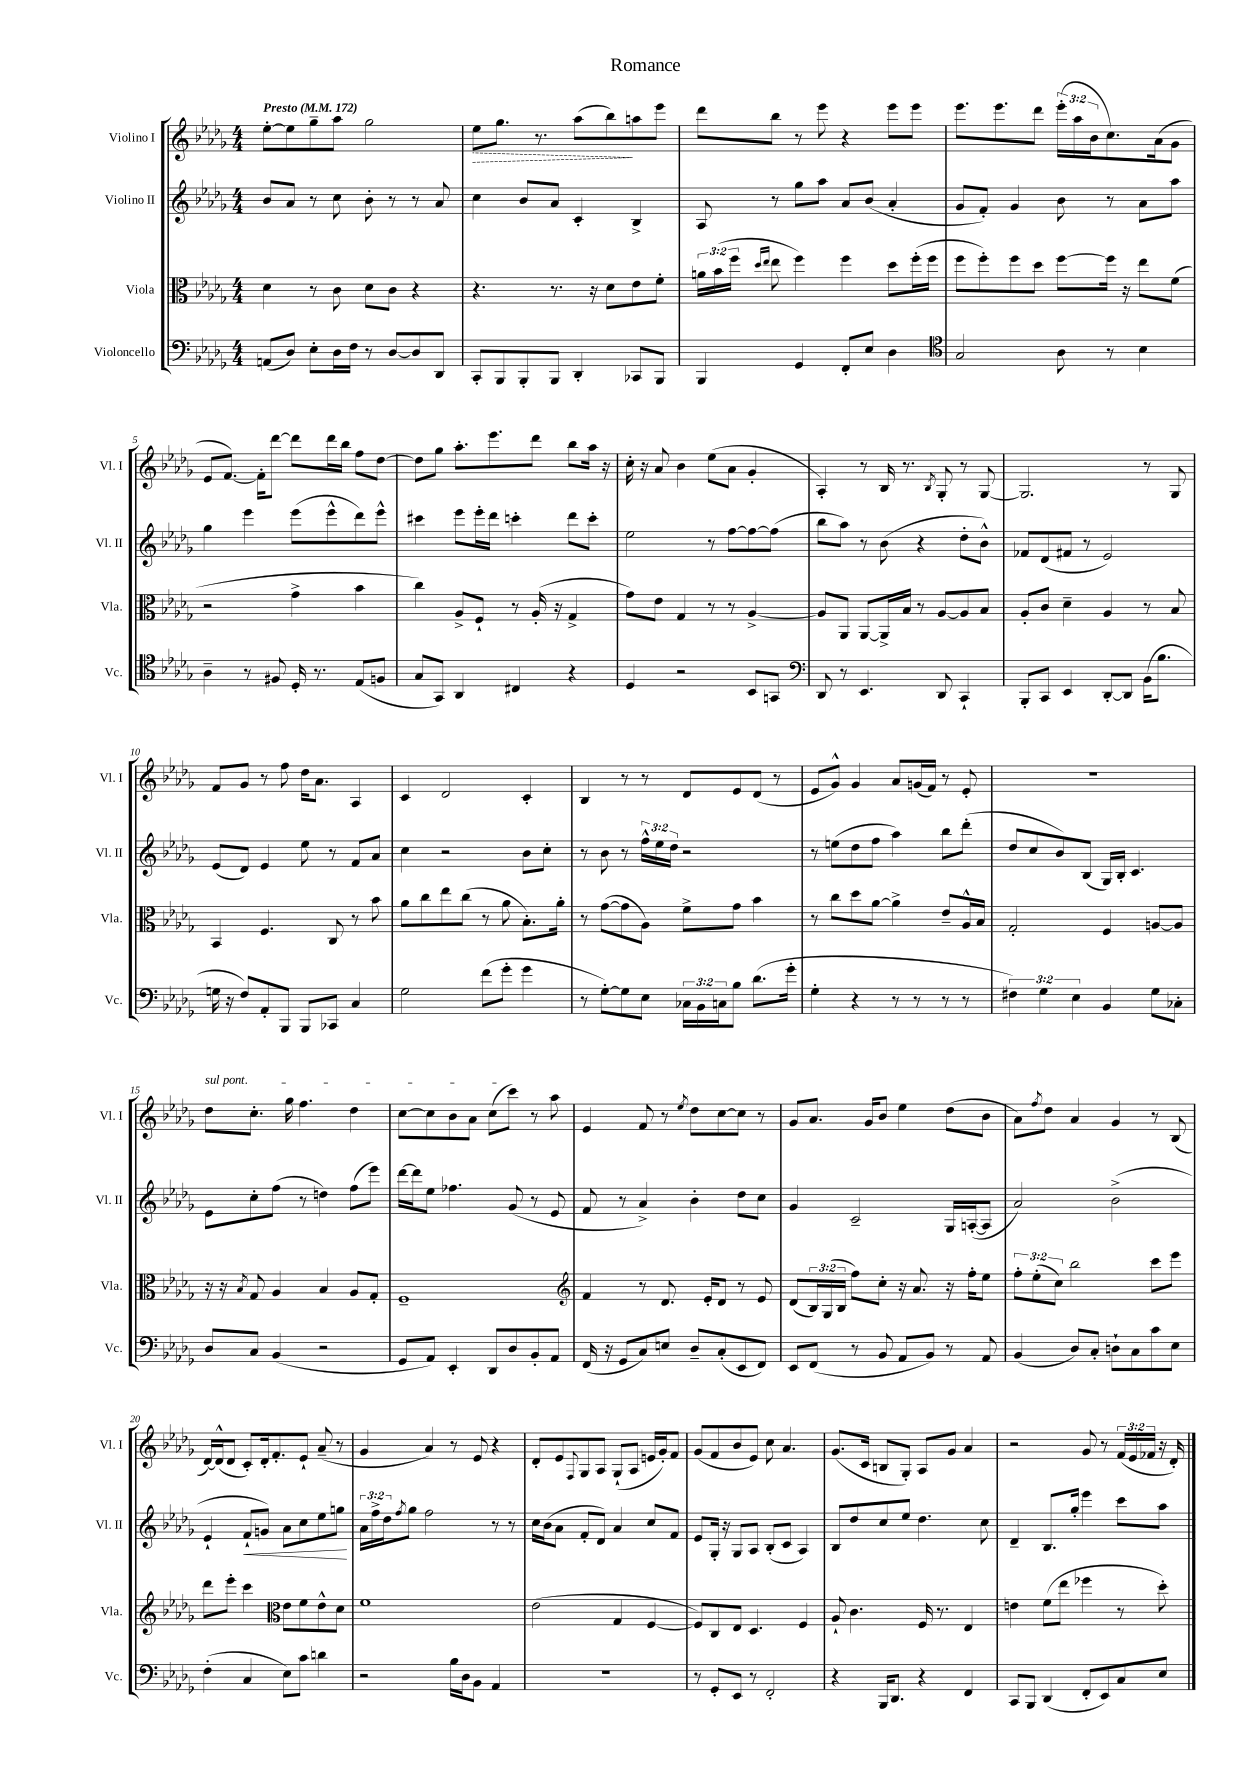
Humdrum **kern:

**kern	**kern	**kern	**kern
*staff4	*staff3	*staff2	*staff1
*clefF4	*clefC3	*clefG2	*clefG2
*k[b-e-a-d-g-]	*k[b-e-a-d-g-]	*k[b-e-a-d-g-]	*k[b-e-a-d-g-]
*M4/4	*M4/4	*M4/4	*M4/4
*MM172	*MM172	*MM172	*MM172
(8AA	4d-	8b-	[8ee-'
8D-)	.	8a-	8ee-]
8E-'	8r	8r	8gg-~
16D-	8c	8cc	8aa-
16F	.	.	.
8r	8d-	8b-'	2gg-
[8D-	8c	8r	.
8D-]	4r	8r	.
8DD-	.	8a-	.
=	=	=	=
8CC'	4.r	4cc	8ee-
8BBB-	.	.	8.gg-
8BBB-'	.	8b-	.
.	.	.	8.r
8BBB-	8.r	8a-	.
4DD-'	.	4c'	(8aa-
.	16r	.	.
.	8d-	.	8bb-)
8CC-	8e-	4B-^	8aa
8BBB-	8f'	.	8eee-
=	=	=	=
4BBB-	24a	8A-	8ddd-
.	(24b-	.	.
.	24ff	.	.
.	16qqdd-	.	.
.	16qqee-	.	.
.	8ee-	8r	8bb-
4GG-	4ff)	8gg-	8r
.	.	8aa-	8eee-
8FF'	4ff	8a-	4r
8E-	.	(8b-	.
4D-	8dd-	4a-'	8eee-
.	(16ff'	.	8eee-
.	16ff	.	.
=	=	=	=
*clefC4	*	*	*
2G-	8ff	8g-	8.eee-
.	8ff')	8f')	.
.	.	.	8.eee-
.	8ff	4g-	.
.	8dd-	.	8ddd-
8A-	[8ff	8b-	(24eee-'
.	.	.	24aa-
.	.	.	24b-
8r	16ff]	8r	8.cc)
.	16r	.	.
4B-	8ee-	8a-	.
.	.	.	(16a-
.	(8f	8aa-	8g-
=	=	=	=
4A-~	2r	4gg-	8e-
.	.	.	[8.f)
8r	.	4eee-	.
.	.	.	16f']
8F#	.	.	[8ddd-
16D-'	4g-^	(8eee-	8ddd-]
8.r	.	.	.
.	.	8eee-^^	16ddd-
.	.	.	16bb-
(8E-	4b-	8ddd-)	8ff
8F	.	8eee-^^	[8dd-
=	=	=	=
8G-	4cc)	4ccc#	8dd-]
8GG-)	.	.	8gg-
4AA-	8A-^	8eee-	8.aa-'
.	8F`	16eee-'	.
.	.	16ddd-	8.eee-
4C#	8r	4ccc'	.
.	(16A-'	.	8ddd-
.	16r	.	.
4r	4G-^	8ddd-	8bb-
.	.	8ccc'	16aa-
.	.	.	16r
=	=	=	=
4D-	8g-)	2ee-	16cc'
.	.	.	16r
.	8e-	.	8a-
2r	4G-	.	4b-
.	8r	8r	(8ee-
.	8r	[8ff	8a-
8BB-	[4A-^	8ff_	4g-'
8GG	.	(8ff]	.
=	=	=	=
*clefF4	*	*	*
8DD-	8A-]	8bb-	4A-')
8r	8AA-	8aa-)	.
4.EE-	[8AA-	8r	8r
.	16AA-^]	(8b-	16B-
.	16B-	.	8.r
.	8r	4r	.
.	.	.	8qB-
8DD-	[8A-	.	8G-'
4CC`	8A-]	8dd-'	8r
.	8B-	8b-^^)	[8G-
=	=	=	=
8BBB-'	8A-'	8f-	2.G-]
8CC	8c	(8d-	.
4EE-	4d-~	8f#	.
.	.	8r	.
[8DD-'	4A-	2e-)	.
8DD-]	.	.	.
(16BB-	8r	.	8r
8.B-	.	.	.
.	8B-	.	8G-
=	=	=	=
16G	4BB-	(8e-	8f
16r	.	.	.
8F)	.	8d-)	8g-
8AA-'	4.F	4e-	8r
8BBB-	.	.	8ff
8BBB-	.	8ee-	16dd-
.	.	.	8.a-
8CC-	8C	8r	.
4C	8r	8f	4A-
.	8b-	8a-	.
=	=	=	=
2G-	8a-	4cc	4c
.	8cc	.	.
.	8ee-	2r	2d-
.	(8cc	.	.
(8f	8r	.	.
8g-'	8a-	.	.
4g-	8.B-')	8b-	4c'
.	.	8cc'	.
.	16a-'	.	.
=	=	=	=
8r	8r	8r	4B-
[8G-')	([8g-	8b-	.
8G-]	8g-]	8r	8r
8E-	8A-)	24ff^^	8r
.	.	24ee-	.
.	.	24dd-	.
24C-	8f^	2r	8d-
24BB-	.	.	.
24C	.	.	.
8B-	8g-	.	8e-
(8.d-	4b-	.	(8d-
.	.	.	8r
16g-'	.	.	.
=	=	=	=
4G-'	8r	8r	8e-
.	8cc	(8ee	8g-^^)
4r	8dd-	8dd-	4g-
.	[8a-	8ff	.
8r	4a-^]	4aa-)	8a-
8r	.	.	(16g
.	.	.	16f)
8r	8e-~	8bb-	8r
8r	16A-^^	(8ddd-'	8e-'
.	16B-	.	.
=	=	=	=
6F#)	2G-'	8dd-	1r
.	.	8cc	.
6G-	.	.	.
.	.	8b-)	.
6E-	.	.	.
.	.	(8B-	.
4BB-	4F	16G-)	.
.	.	16B-'	.
.	.	4.c	.
8G-	[8A	.	.
8C-'	8A]	.	.
=	=	=	=
8D-	16r	8e-	8dd-
.	16r	.	.
.	8qB-	.	.
8C	8G-	8cc'	8.cc'
(4BB-	4A-	(8ff	.
.	.	.	16gg-
.	.	8r	4.ff
2r	4B-	4dd)	.
.	8A-	(8ff	4dd-
.	8G-'	8eee-)	.
=	=	=	=
8GG-	1F~	[16ddd-	[8cc
.	.	16ddd-]	.
8AA-)	.	8ee-	8cc]
4EE-'	.	4.ff-	8b-
.	.	.	8a-
8DD-	.	.	(8cc
8D-	.	(8g-	8ccc)
8BB-'	.	8r	8r
8AA-	.	8e-	8aa-
=	=	=	=
*	*clefG2	*	*
(16FF	4f	8f	4e-
16r	.	.	.
8GG-	.	8r	.
8C)	8r	4a-^)	8f
8E	8.d-	.	8r
.	.	.	8qee-
8D-~	.	4b-'	8dd-
.	16e-'	.	.
(8C'	8d-	.	[8cc
8EE-	8r	8dd-	8cc]
8FF)	8e-	8cc	8r
=	=	=	=
8EE-	(8d-	4g-	8g-
(8FF	24B-)	.	8.a-
.	(24G-	.	.
.	24B-	.	.
8r	8ff)	2c~	.
.	.	.	16g-
8BB-	8cc'	.	8b-
8AA-	16r	.	4ee-
.	8.a-	.	.
8BB-)	.	.	.
8r	16r	16G-	(8dd-
.	16ff'	([16A'	.
8AA-	8ee-	8A]	8b-
=	=	=	=
(4BB-	12ff'	2a-)	8a-)
.	(12ee-'	.	.
.	.	.	8qff
.	.	.	8dd-
.	12cc)	.	.
8D-)	2bb-	.	4a-
8C'	.	.	.
8D`	.	(2b-^	4g-
8C	.	.	.
8c	8ccc	.	8r
8E-	8eee-	.	(8B-
=	=	=	=
(4F'	8ddd-	4e-`	[16d-)
.	.	.	(16d-^^]
.	8eee-'	.	8d-
4C	4ccc	8f`	8c')
.	.	8g)	16d-'
.	.	.	8.f'
*	*clefC3	*	*
8E-)	8e-	8a-	.
8c	8f	8cc	8e-`
4d	8e-^^	8ee-	(8a-~
.	8d-	8gg	8r
=	=	=	=
2r	1f	24a-	4g-
.	.	24ff^	.
.	.	24dd-	.
.	.	8qff	.
.	.	8gg-	.
.	.	2ff	4a-)
16B-	.	.	8r
16D-	.	.	.
8BB-	.	.	8e-
4AA-	.	8r	4r
.	.	8r	.
=	=	=	=
1r	(2e-	16cc	8d-'
.	.	(16b-	.
.	.	8a-	8e-
.	.	.	8qqF
.	.	8f'	8G-
.	.	8d-)	8A-
.	4G-	4a-	(8G-`
.	.	.	8A-
.	[4F	8cc	16e
.	.	.	16g-')
.	.	8f	8f
=	=	=	=
8r	8F])	8e-	(8g-
8GG-'	8C	16G-'	8f
.	.	16r	.
8EE-	8E-	8G-	8b-
8r	4.D-	8A-	8e-)
2FF'	.	(8B-'	8cc
.	.	8c	4.a-
.	4F	4A-)	.
=	=	=	=
4r	8A-`	8B-	(8.g-
.	4.c	8dd-	.
.	.	.	16c
16BBB-	.	8cc	8B
8.DD-	.	.	.
.	.	8ee-	8G-')
4r	16F	4.dd-	8A-
.	8.r	.	.
.	.	.	8g-
4FF	4E-	.	4a-
.	.	8cc	.
=	=	=	=
8CC	4e	4d-~	2r
8BBB-	.	.	.
(4DD-	(8f	8.B-	.
.	8ee-	.	.
.	.	16gg-'	.
8FF'	4ff-	4eee-	8g-
8EE-)	.	.	8r
8C	8r	8ccc	(24f
.	.	.	24e-
.	.	.	24f-
8E-	8dd-')	8aa-	16r
.	.	.	16d-')
==	==	==	==
*-	*-	*-	*-
